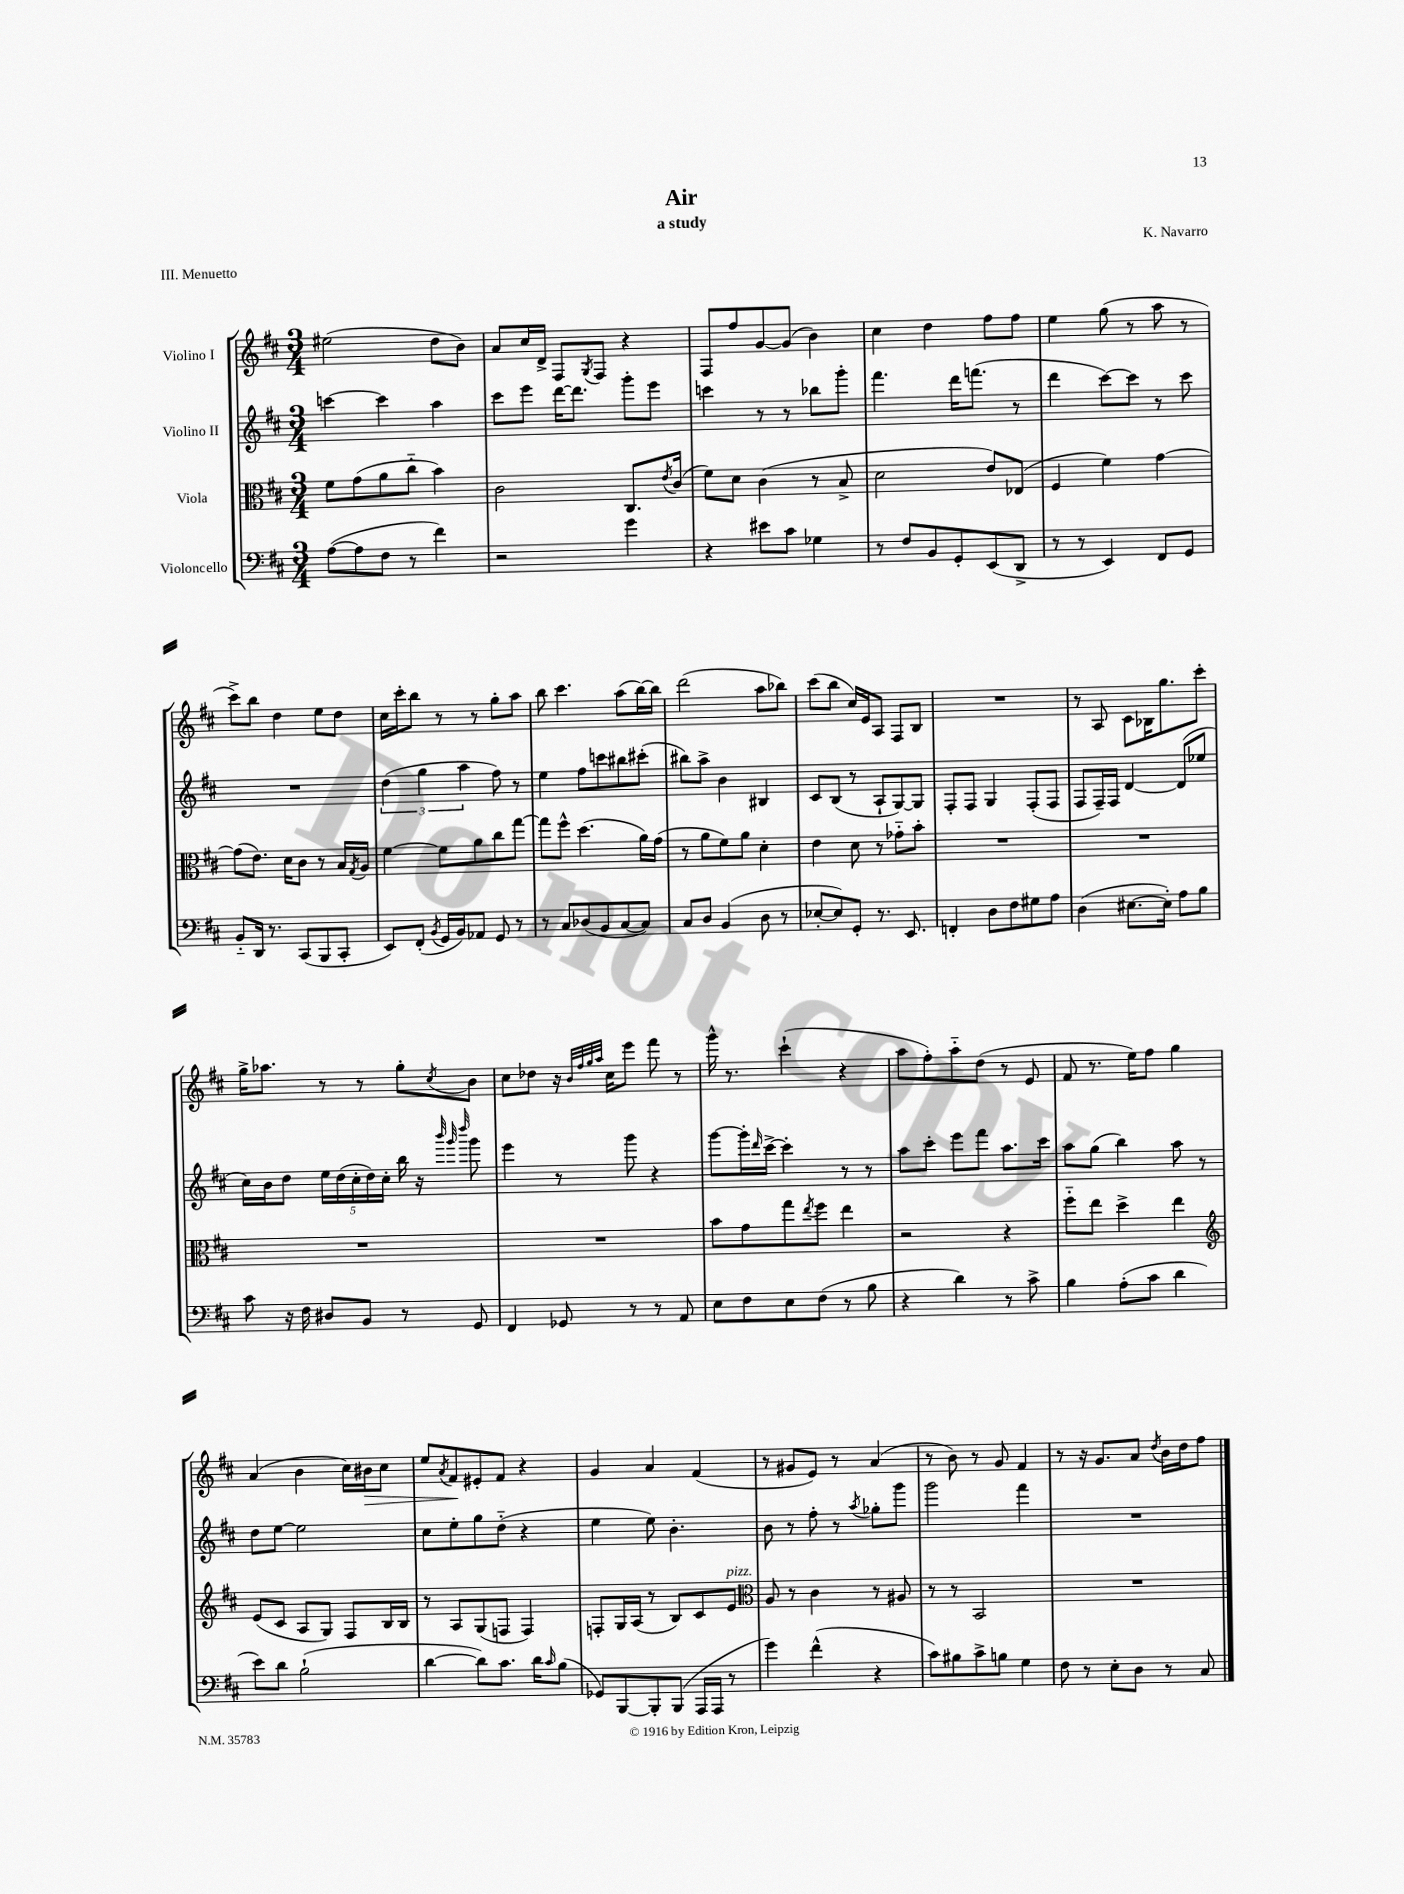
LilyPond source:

\header { title = "Air" composer = "K. Navarro" subtitle = "a study" piece = "III. Menuetto" }
<<
\new StaffGroup <<
\new Staff = "s0" \with { instrumentName = "Violino I" } {
    \clef treble \key d \major \numericTimeSignature \time 3/4
    eis''2( d''8 b'8) |
    a'8 cis''16 d'16-> fis8 \acciaccatura { g8 } fis8 r4 |
    fis8 fis''8 g'8~ g'8( b'4) |
    cis''4 d''4 fis''8 fis''8 |
    e''4 g''8( r8 a''8 r8 |
    cis'''8->) b''8 d''4 e''8 d''8 |
    cis''16 cis'''16-. b''8 r8 r8 g''8-. a''8 |
    b''8 cis'''4. a''8( b''16~) b''16 |
    d'''2( a''8 bes''8) |
    cis'''8( b''8 cis''16) e'16 a8 fis8 b8 |
    R2. |
    r8 a8 cis'8 bes16 g''8. cis'''8-. |
    g''16-> aes''8. r8 r8 g''8-. \acciaccatura { cis''8 } b'8 |
    cis''8 des''8 r16 \grace { b'32 fis''32 g''32 a''32 } cis''16 e'''8 fis'''8 r8 |
    g'''16-^ r8. cis'''4-!( r4 |
    a''8 fis''8-.) a''8-_ d''8( r8 e'8 |
    fis'8 r8. e''16) fis''8 g''4 |
    a'4( b'4 cis''16) bis'16\> cis''8 |
    e''8 \acciaccatura { a'8 } fis'8\! eis'8-. fis'8 r4 |
    g'4 a'4 fis'4( |
    r8 gis'8 e'8) r8 a'4( |
    r8 b'8) r8 g'8 fis'4 |
    r8 r16 g'8. a'8 \acciaccatura { d''8 } b'16 d''16 fis''8 \bar "|." |
}
\new Staff = "s1" \with { instrumentName = "Violino II" } {
    \clef treble \key d \major \numericTimeSignature \time 3/4
    c'''4~ c'''4 a''4 |
    cis'''8 e'''8 d'''16~ d'''8. g'''8-. e'''8 |
    c'''4 r8 r8 bes''8 g'''8-. |
    fis'''4. d'''16 f'''8.( r8 |
    d'''4 cis'''8~) cis'''8 r8 cis'''8 |
    R2. |
    \tuplet 3/2 { d''4( g''4 a''4 } fis''8) r8 |
    e''4 fis''8 c'''8 bis''8 cis'''8-.( |
    bis''8) a''8-> b'4 bis4 |
    cis'8 b8( r8 a8-! g8~) g8 |
    fis8-. fis8 g4 fis8-.( fis8 |
    fis8 fis16--) fis16 d'4~ d'8( ees''8 |
    cis''16) b'16 d''8 \tuplet 5/4 { e''16 d''16( cis''16-. d''16) cis''16-. } b''16 r16 \grace { b'''32 g'''32 d''''32 } g'''8 |
    e'''4 r8 g'''8 r4 |
    g'''8~ g'''16-. \grace { d'''16 } cis'''16~-> cis'''4-. r8 r8 |
    a''8 cis'''8-. e'''8 fis'''8 a''8. cis'''16 |
    a''8 g''8( b''4) a''8 r8 |
    d''8 e''8~ e''2 |
    cis''8 e''8-. g''8 d''8-_( r4 |
    e''4 e''8) b'4.-. |
    b'8 r8 fis''8-. r8 \acciaccatura { a''8 } ges''8-. g'''8 |
    g'''2 fis'''4 |
    R2. \bar "|." |
}
\new Staff = "s2" \with { instrumentName = "Viola" } {
    \clef alto \key d \major \numericTimeSignature \time 3/4
    fis'8 g'8( a'8 cis''8-_ b'4) |
    cis'2 cis8. \acciaccatura { e'8 } cis'16( |
    fis'8) d'8 cis'4( r8 b8-> |
    d'2 e'8) ees8( |
    fis4 fis'4) g'4~ |
    g'8( e'8.) d'16 cis'8 r8 b16 \acciaccatura { g8 } a16 |
    fis'4~ fis'8 a'8 cis''8 g''8~ |
    g''8 fis''8-^ d''4.( a'16) g'16( |
    r8 a'8 fis'8) a'8 d'4-. |
    e'4 d'8 r8 ges'8-_ b'8-. |
    R2. |
    R2. |
    R2. |
    R2. |
    b'8 g'8 g''8 \acciaccatura { e''8 } fis''8 e''4 |
    r2 r4 |
    fis''8-_ e''8 d''4-> e''4 |
    \clef treble e'8( cis'8 a8 g8) fis8 b16 b16 |
    r8 a8 g8( f8 f4) |
    f8-. g16 a16( r8 b8) cis'8 e'8^\markup { \italic "pizz." } |
    \clef alto a8 r8 cis'4 r8 ais8 |
    r8 r8 b,2 |
    R2. \bar "|." |
}
\new Staff = "s3" \with { instrumentName = "Violoncello" } {
    \clef bass \key d \major \numericTimeSignature \time 3/4
    a8~( a8 fis8 r8 fis'4) |
    r2 g'4 |
    r4 eis'8 cis'8 ges4 |
    r8 fis8 b,8 g,8-. e,8( d,8-> |
    r8 r8 e,4) fis,8 g,8 |
    b,8-_ d,16 r8. cis,8( b,,8 cis,8-. |
    e,8) fis,8-.( \acciaccatura { b,8 } g,16 b,16) aes,8 g,8 r8 |
    r8 cis8 des8( b,8 cis8~ cis8) |
    cis8 d8 b,4( d8 r8 |
    ees8~-. ees8) g,8-. r8. e,8. |
    f,4-. d8 fis8 gis8 a8 |
    d4( eis8.~ eis16-.) a8 b8 |
    cis'8 r16 fis16 dis8 b,8 r8 g,8 |
    fis,4 ges,8 r8 r8 a,8 |
    e8 fis8 e8 fis8( r8 b8 |
    r4 d'4) r8 cis'8-> |
    b4 a8-.( cis'8 d'4 |
    e'8) d'8 b2-!( |
    d'4~ d'8) cis'8. d'16 \grace { cis'16 } b8( |
    ges,8) b,,8~ b,,8-. b,,8( a,,16 a,,16 r8 |
    g'4) fis'4-^( r4 |
    cis'8) bis8 cis'8-> b8 g4 |
    fis8 r8 e8-. d8 r8 cis8 \bar "|." |
}
>>
>>
\layout { \context { \Score \remove "Bar_number_engraver" } }
